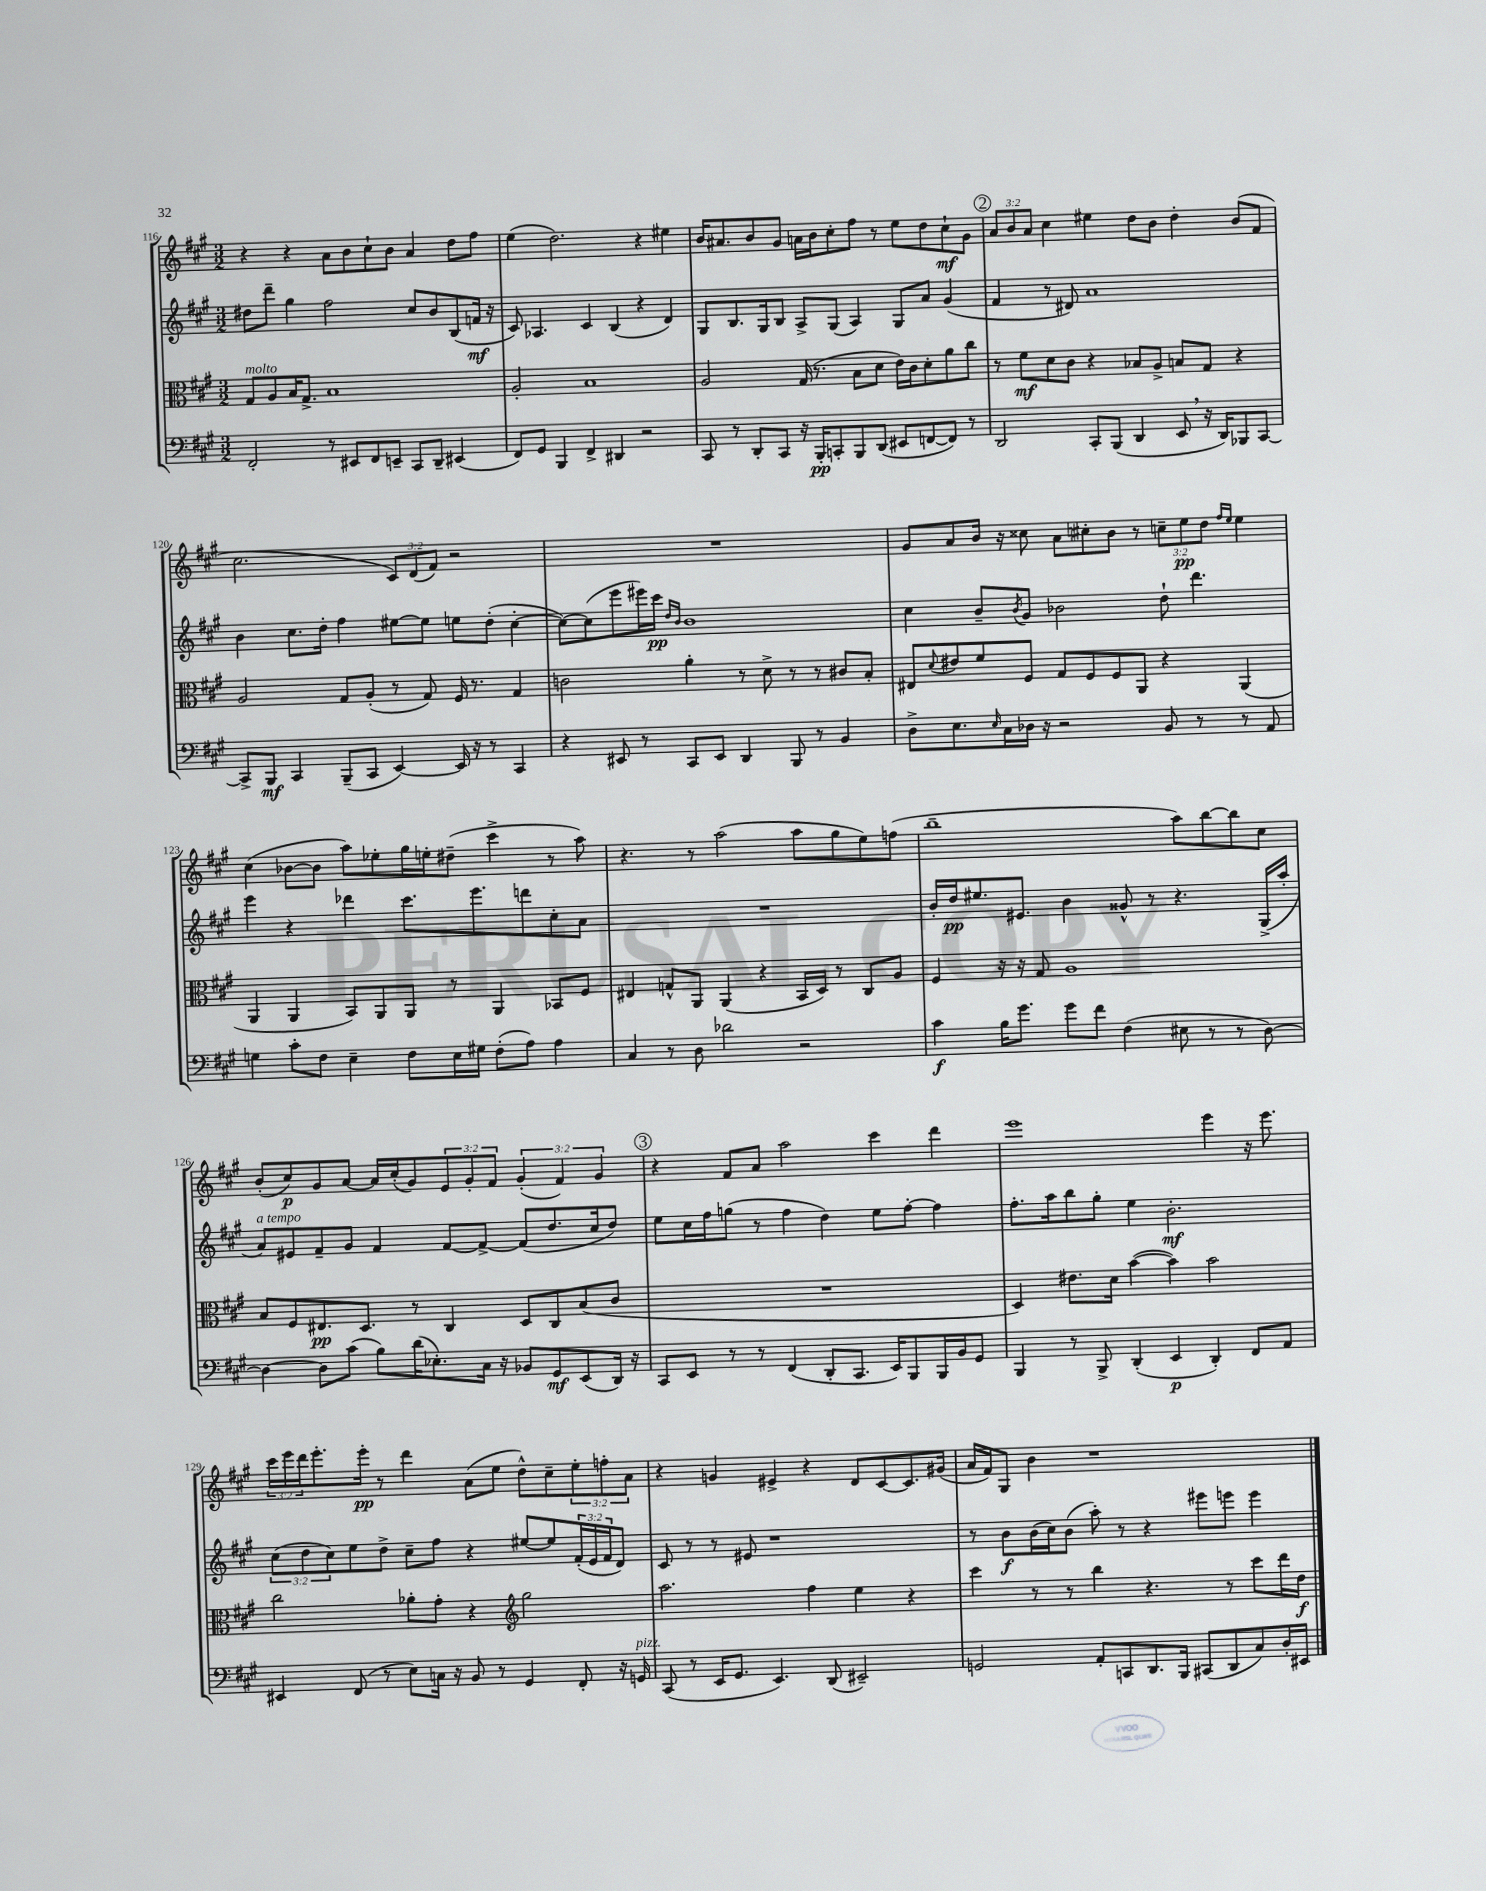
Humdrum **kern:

**kern	**kern	**kern	**kern
*staff4	*staff3	*staff2	*staff1
*clefF4	*clefC3	*clefG2	*clefG2
*k[f#c#g#]	*k[f#c#g#]	*k[f#c#g#]	*k[f#c#g#]
*M3/2	*M3/2	*M3/2	*M3/2
2FF#'	8G#	8dd#	4r
.	8A	8ddd~	.
.	16B	4gg#	4r
.	8.G#^	.	.
8r	1B	2ff#	8a
8EE#	.	.	8b
8FF#	.	.	8cc#`
8EE~	.	.	8b
8CC#	.	8cc#	4a
8DD~	.	8b	.
(4EE#	.	(8B	8dd
.	.	16f	8ff#
.	.	16r	.
=	=	=	=
8FF#)	2A'	8c#)	(4ee
8GG#	.	4.A-	.
4BBB	.	.	2.dd)
4FF#^	1B	4c#	.
4DD#	.	(4B	.
2r	.	4r	4r
.	.	4d)	4ee#
=	=	=	=
8CC#	2A	8G#	16b
.	.	.	8.a#
8r	.	8.B	.
8DD'	.	.	8b
.	.	16G#	.
8CC#	.	8B	8g#
16r	(16G#	8A^	16a
16BBB'	8.r	.	16b
8CC'	.	(8G#	8cc#'
8BBB	8B	4A)	8ff#
(8DD	8d	.	8r
8EE#	16e)	8G#	8ee
.	16c#	.	.
[8FF	8d'	8a	8dd
8FF])	8a	(4g#	8cc#`
8r	8cc#	.	8g#
=	=	=	=
2DD	8r	4f#	12a
.	.	.	12b
.	8f#	.	.
.	.	.	12a
.	8d	8r	4cc#
.	8c#	8d#)	.
8CC#'	4r	1a	4ee#
(8BBB	.	.	.
4DD	8B-	.	8dd
.	8A^	.	8b
8EE	8B	.	4dd'
16r	8G#	.	.
16DD)	.	.	.
8BBB-	4r	.	(8b
[8CC#	.	.	8f#
=	=	=	=
8CC#^]	2A	4b	2.cc#
8BBB	.	.	.
4CC#	.	8.cc#	.
.	.	16dd'	.
(8BBB~	8G#	4ff#	.
8CC#	(8A'	.	.
[4EE)	8r	[8ee#	12c#)
.	.	.	(12d
.	8G#)	8ee#]	.
.	.	.	12f#)
16EE]	16F#	8ee	2r
16r	8.r	.	.
8r	.	(8dd'	.
4CC#	4G#	[4cc#'	.
=	=	=	=
4r	2c	8cc#_)	1.r
.	.	(8cc#]	.
8EE#	.	8eee	.
8r	.	16eee#)	.
.	.	16ccc#	.
.	.	16qqdd	.
.	.	16qqb	.
8CC#	4a'	1b	.
8EE#	.	.	.
4DD	8r	.	.
.	8d^	.	.
8BBB	8r	.	.
8r	8r	.	.
4BB	8c#	.	.
.	8B'	.	.
=	=	=	=
8D^	8E#	4cc#	8g#
.	8qqd	.	.
8.E	8e#	.	8a
.	8f#	8b~	16b
16qqE	.	.	.
16C#	.	.	16r
.	.	8qb	.
16D-	8F#	8g#	8cc##
16r	.	.	.
2r	8G#	2b-	8a
.	8F#	.	8cc#'
.	8F#	.	8b
.	8AA	.	8r
8BB	4r	8dd`	12cc~
.	.	.	12ee
8r	.	4.ddd	.
.	.	.	12dd
.	.	.	16qqff#
.	.	.	16qqee
8r	(4AA	.	4ee
8AA	.	.	.
=	=	=	=
4G	4AA	4eee	(4cc#
8c#'	4AA	4r	[8b-
8F#	.	.	8b-]
4E~	8BB)	4ddd-	8aa)
.	8AA	.	8ee-'
8F#	8AA	8.ccc#	16gg#
.	.	.	16ee'
16E	8r	.	(8dd#~
16G#	.	8.eee	.
(8F#'	4AA	.	4ccc#^
8A)	.	8ddd	.
4A	8BB-	8cc#'	8r
.	8F#	8a	8aa)
=	=	=	=
4C#	4E#	1.r	4.r
8r	8G^^	.	.
8D	8AA	.	8r
2d-	(4AA	.	(2aa
.	4r	.	.
2r	16BB	.	8aa
.	16D)	.	.
.	8r	.	8gg#
.	8C#	.	8ee)
.	8A	.	(8ff
=	=	=	=
4c#	4F#	16b'	1bb~
.	.	16dd	.
.	.	8.ee#	.
16B	16r	.	.
8.g#	16r	8.e#	.
.	8G#	.	.
8g#	1A	4b	.
8f#	.	.	.
(4F#	.	8g##^^	.
.	.	8r	.
8E#	.	4.r	8aa)
8r	.	.	[8bb
8r	.	.	8bb]
[8D)	.	(16G#^	8cc#
.	.	16aa'	.
=	=	=	=
4D_	8B	8a)	(8b'
.	8F#	8e#	8cc#)
8D]	8.E#	8f#~	8g#
(8c#	.	8g#	[8a
.	8.D	.	.
8B)	.	4f#	16a]
.	.	.	(16cc#'
(16d	8r	.	8g#)
8.E-')	.	.	.
.	4C#	[8f#	12e
.	.	.	12g#'
16C#	.	8f#^_	.
.	.	.	12f#
16r	.	.	.
8BB-	8D	(8f#]	(6g#'
8GG#	8C#	8.dd	.
.	.	.	6f#)
(8EE	(8B	.	.
.	.	16cc#	.
.	.	.	6g#
16DD)	8c#	8dd)	.
16r	.	.	.
=	=	=	=
8CC#	1.r	8ee	4r
8EE	.	16cc#	.
.	.	16ff#	.
8r	.	(8gg	8f#
8r	.	8r	8a
(4FF#	.	4ff#	2aa
8DD'	.	4dd)	.
8.CC#	.	.	.
.	.	8ee	4ccc#
16EE)	.	.	.
8BBB	.	[8ff#'	.
16BBB	.	4ff#]	4ddd
16BB	.	.	.
8GG#	.	.	.
=	=	=	=
4BBB	4D)	8.ff#'	1eee
.	.	16aa	.
8r	8.e#	8bb	.
8BBB^	.	8gg#'	.
.	16d	.	.
(4DD'	([4b	4ee	.
4EE	4b])	2.b'	.
4DD')	2b	.	4eee
8FF#	.	.	16r
.	.	.	8.eee
8AA	.	.	.
=	=	=	=
4EE#	2cc#	(12cc#	24ccc#
.	.	.	24eee
.	.	12dd	24ddd
.	.	.	8.eee'
.	.	12cc#)	.
(8FF#	.	8ee	.
.	.	.	16eee'
8r	.	8dd^	8r
8E)	8a-'	8cc#~	4ddd
16C	8g#'	8ff#	.
16r	.	.	.
8BB	4r	4r	(8a
8r	.	.	8ee
*	*clefG2	*	*
4GG#	2gg#	[8ee#	8dd^^)
.	.	8ee#]	8cc#~
8FF#'	.	(24f#'	12ee'
.	.	24e	.
.	.	24f#	12ff'
16r	.	8d)	.
.	.	.	12a
16GG	.	.	.
=	=	=	=
(8CC#	2.aa	8c#	4r
8r	.	8r	.
16EE	.	8r	4g
8.GG#	.	.	.
.	.	8e#	.
4.EE)	.	1r	4e#^
.	4ff#	.	4r
(8DD	.	.	.
2EE#~)	4ee	.	8d
.	.	.	[8c#
.	4r	.	8.c#]
.	.	.	(16g#
=	=	=	=
2GG	4ccc#	8r	16a
.	.	.	16f#)
.	.	8b	8G#
.	8r	(16b	4b
.	.	16cc#)	.
.	8r	(8b	.
8AA'	4bb	8aa')	1r
8CC	.	8r	.
8.DD	4.r	4r	.
16BBB	.	.	.
(8CC#	.	8eee#	.
8DD	8r	8eee	.
8C#)	8ccc#	4eee	.
16D'	16ddd	.	.
16EE#	16dd	.	.
==	==	==	==
*-	*-	*-	*-
